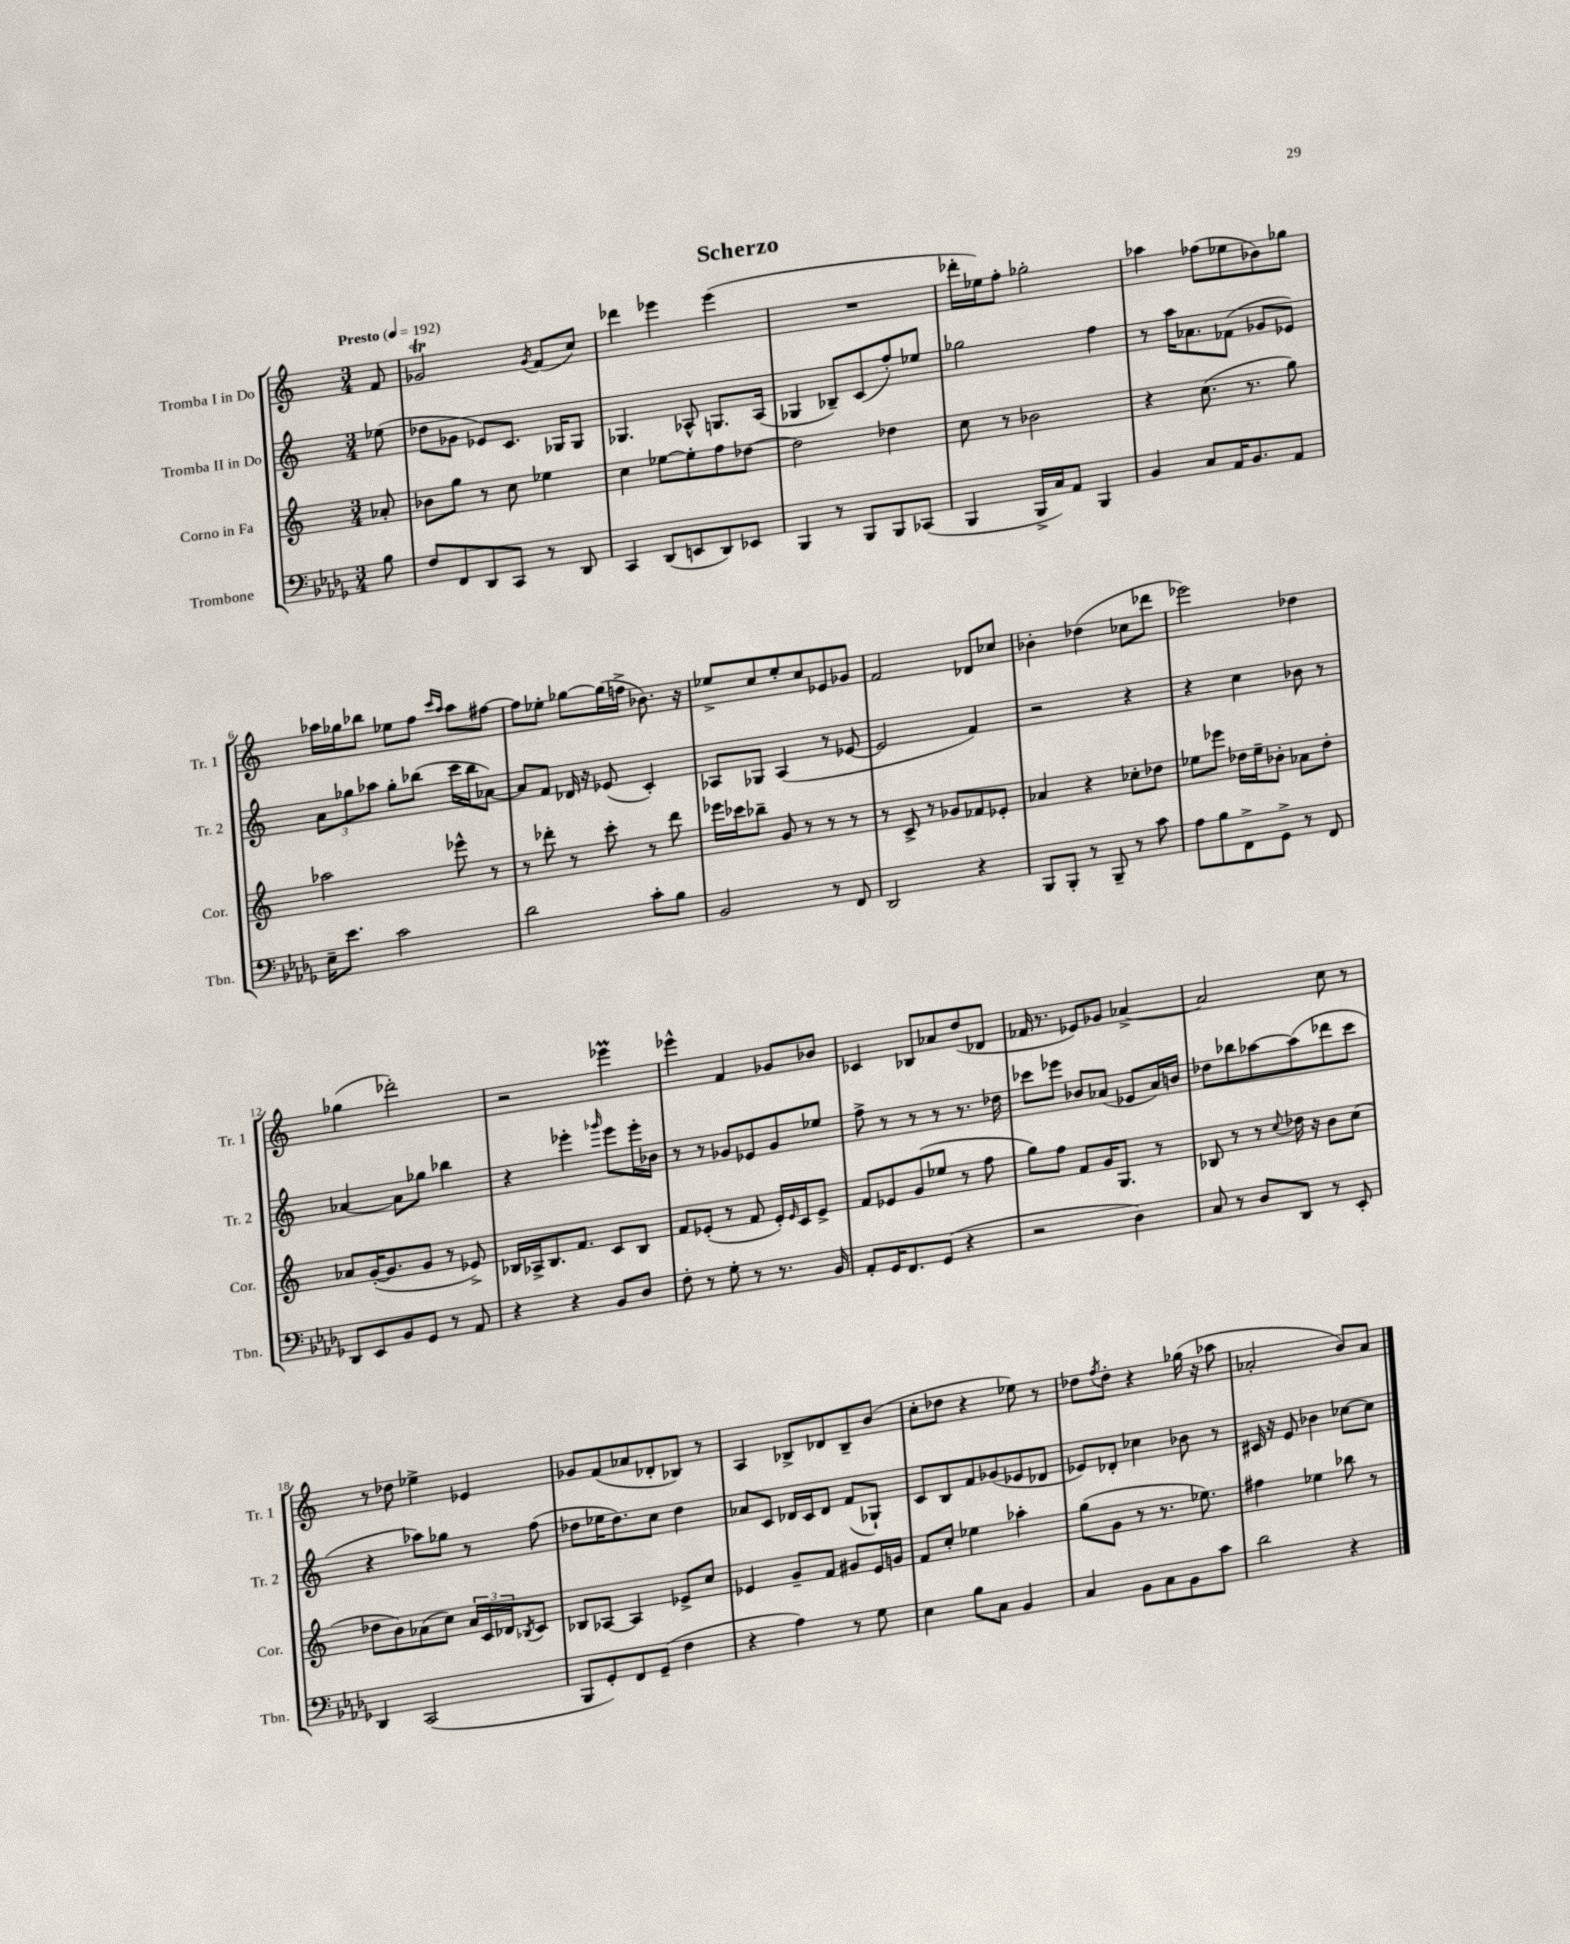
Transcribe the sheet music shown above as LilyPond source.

\header { title = "Scherzo" }
<<
\new StaffGroup <<
\new Staff = "s0" \with { instrumentName = "Tromba I in Do" shortInstrumentName = "Tr. 1" } {
    \clef treble \key c \major \numericTimeSignature \time 3/4 \partial 8 \tempo "Presto" 4 = 192
    f'8 |
    ges'2\trill \acciaccatura { ges'8 } f'8( c''8) |
    des'''4 ees'''4 ees'''4( |
    R2. |
    des'''16-. ees''16) f''8-. ges''2-. |
    aes''4 fes''8( ees''8 bes'8) ges''8 |
    aes''16 ges''16 bes''8 ees''8 f''8 \grace { c'''16 aes''16 } aes''8 fis''8~ |
    fis''8 ees''8-. ges''8~ ges''16( f''16-> bes'8.) r16 |
    ees''8-> c''8 ees''8-. c''8 ees'8 ges'8 |
    f'2 des'8 ces''8 |
    bes'4-. des''4( ces''8 des'''8 |
    ees'''2) des''4 |
    ges''4( des'''2-.) |
    r2 ees'''4\prall |
    ees'''4-^ f'4 ges'8 bes'8 |
    ces'4 bes8 aes'8 d''8( des'8 |
    fes'16 r8. ees'8) ges'8 aes'4~-> |
    aes'2 c''8 r8 |
    r8 des''8 ees''4-> ees'4 |
    ges'8 f'8( aes'8 des'8-. bes8) r8 |
    a4 bes8-> des'8 bes8-- b'8( |
    c''8-. des''8 r4 ees''8) r8 |
    des''8 \acciaccatura { f''8 } des''8-. r4 ges''16( r16 aes''8 |
    aes'2-. b'8) aes'8 \bar "|." |
}
\new Staff = "s1" \with { instrumentName = "Tromba II in Do" shortInstrumentName = "Tr. 2" } {
    \clef treble \key c \major \numericTimeSignature \time 3/4 \partial 8
    ees''8( |
    des''8 ges'8 ees'8) c'8. ges16 ges8 |
    ges4. aes8-^ g8. aes16( |
    ges4 bes8--) c'8( f''8-.) ees''8 |
    ges''2 f''4 |
    r8 a''16 aes'8. fes'8( ges'8 ees'8) |
    \tuplet 3/2 { a'8 ges''8 aes''8 } ges''8-. bes''8( c'''16 bes''16 aes'8~) |
    aes'8 f'8 des'16 r16 ees'8( c'4-.) |
    aes8 ges8 aes4( r8 ees'8~ |
    ees'2 f'4) |
    r2 r4 |
    r4 c''4 bes'8 r8 |
    aes'4~ aes'8 ges''8 bes''4 |
    r4 ees'''4-. \grace { ges'''16 } ees'''8 ees'''16-. bes'16 |
    r8 r8 ges'8 ees'8 ges'8 ees''8 |
    f''8-> r8 r8 r8 r8. des''16 |
    ces'''8 ees'''8 bes'8 aes'8( ees'8 aes'16) b'16 |
    des''8 bes''8 aes''8~ aes''8( des'''8 c'''8 |
    r4 aes''8) ges''8 r8 f''8( |
    des''8 ees''16 des''8.) c''8 des''4 |
    aes'8 c'8 des'16 c'16 des'8 f'8( ges8-!) |
    c'8 b8 f'8 ges'8( ees'8 des'8 |
    ees'8) des'8-. ces''4 bes'8 r8 |
    cis'16 r16 e'8 bes'4 ces''8~ ces''8 \bar "|." |
}
\new Staff = "s2" \with { instrumentName = "Corno in Fa" shortInstrumentName = "Cor." } {
    \clef treble \key c \major \numericTimeSignature \time 3/4 \partial 8
    aes'8-. |
    bes'8 g''8 r8 c''8 ees''4 |
    c''4 ees''8~ ees''8-. f''8 des''8~ |
    des''2 des''4 |
    c''8 r8 bes'2 |
    r4 c''8.( r8. g''8) |
    aes''2 ees'''8-^ r8 |
    r8 des'''8-. r8 c'''8-. r8 des'''8 |
    ees'''16 ces'''16 bes''8-- g'8 r8 r8 r8 |
    r8 c'8-> r8 ges'8 fes'8 ees'8-. |
    aes'4 r4 ces''8-. des''8 |
    ees''8 ees'''8 des''16 ees''16-- bes'8-. aes'8 des''8-. |
    aes'8 g'16~-.( g'8. g'8 r8 ees'8->) |
    bes16 aes16-> bes8. f'8. c'8 bes8 |
    f'8 ees'8-.( r8 f'8 ees'16-.) \grace { ees'16 } c'16 ees'8-> |
    f'8 ees'8 g'8( ees''8 r8 f''8 |
    g''8) f''8 f'8 g'16 g8. r8 |
    bes8 r8 r8 \appoggiatura { c''8 } des''16 r16 b'8 c''8( |
    des''8 b'8) aes'8( c''8) \tuplet 3/2 { aes'16 c'16 des'16 } \acciaccatura { bes8 } c'8 |
    bes8 aes8~ aes4 ees'8-> c''8 |
    ees'4 g'8-- f'8 gis'8 ees'16 g'16 |
    f'8 c''8-. ees''4 aes''4-. |
    g''8( g'8 r8 r8. ees''8.) |
    fis''4 ees''4 bes''8 r8 \bar "|." |
}
\new Staff = "s3" \with { instrumentName = "Trombone" shortInstrumentName = "Tbn." } {
    \clef bass \key des \major \numericTimeSignature \time 3/4 \partial 8
    bes8 |
    f8 f,8 des,8 c,8 r8 des,8 |
    c,4 des,8( e,8 des,8) ees,8 |
    bes,,4 r8 bes,,8 bes,,8 ces,8( |
    bes,,4 bes,,16-> c16) aes,8 bes,,4 |
    bes,4 c8 aes,16 bes,8. aes,8 |
    ees16-- ees'8. c'2 |
    des'2 c'8-. bes8 |
    bes,2 r8 f,8 |
    des,2 r4 |
    bes,,8 bes,,8-. r8 bes,,8-- r8 c'8 |
    aes8 bes8 f,8-> ges,8-> r8 f,8 |
    des,8 ees,8 bes,8 ges,8 r8 aes,8 |
    r4 r4 bes,8 des8 |
    f8-. r8 ges8-. r8 r8. bes,16 |
    aes,8-. ges,16 f,8. ges,8( r4 |
    r2 des4) |
    c8 r8 des8 des,8 r8 ees,8-. |
    des,4 c,2( |
    bes,,8 ges,8-.) f,8 ges,8--( f4 |
    r4 aes4) r8 ges8 |
    ees4 bes8 c8 bes,4 |
    c4 bes,8 c8 bes,8 c'8 |
    des'2 r4 \bar "|." |
}
>>
>>
